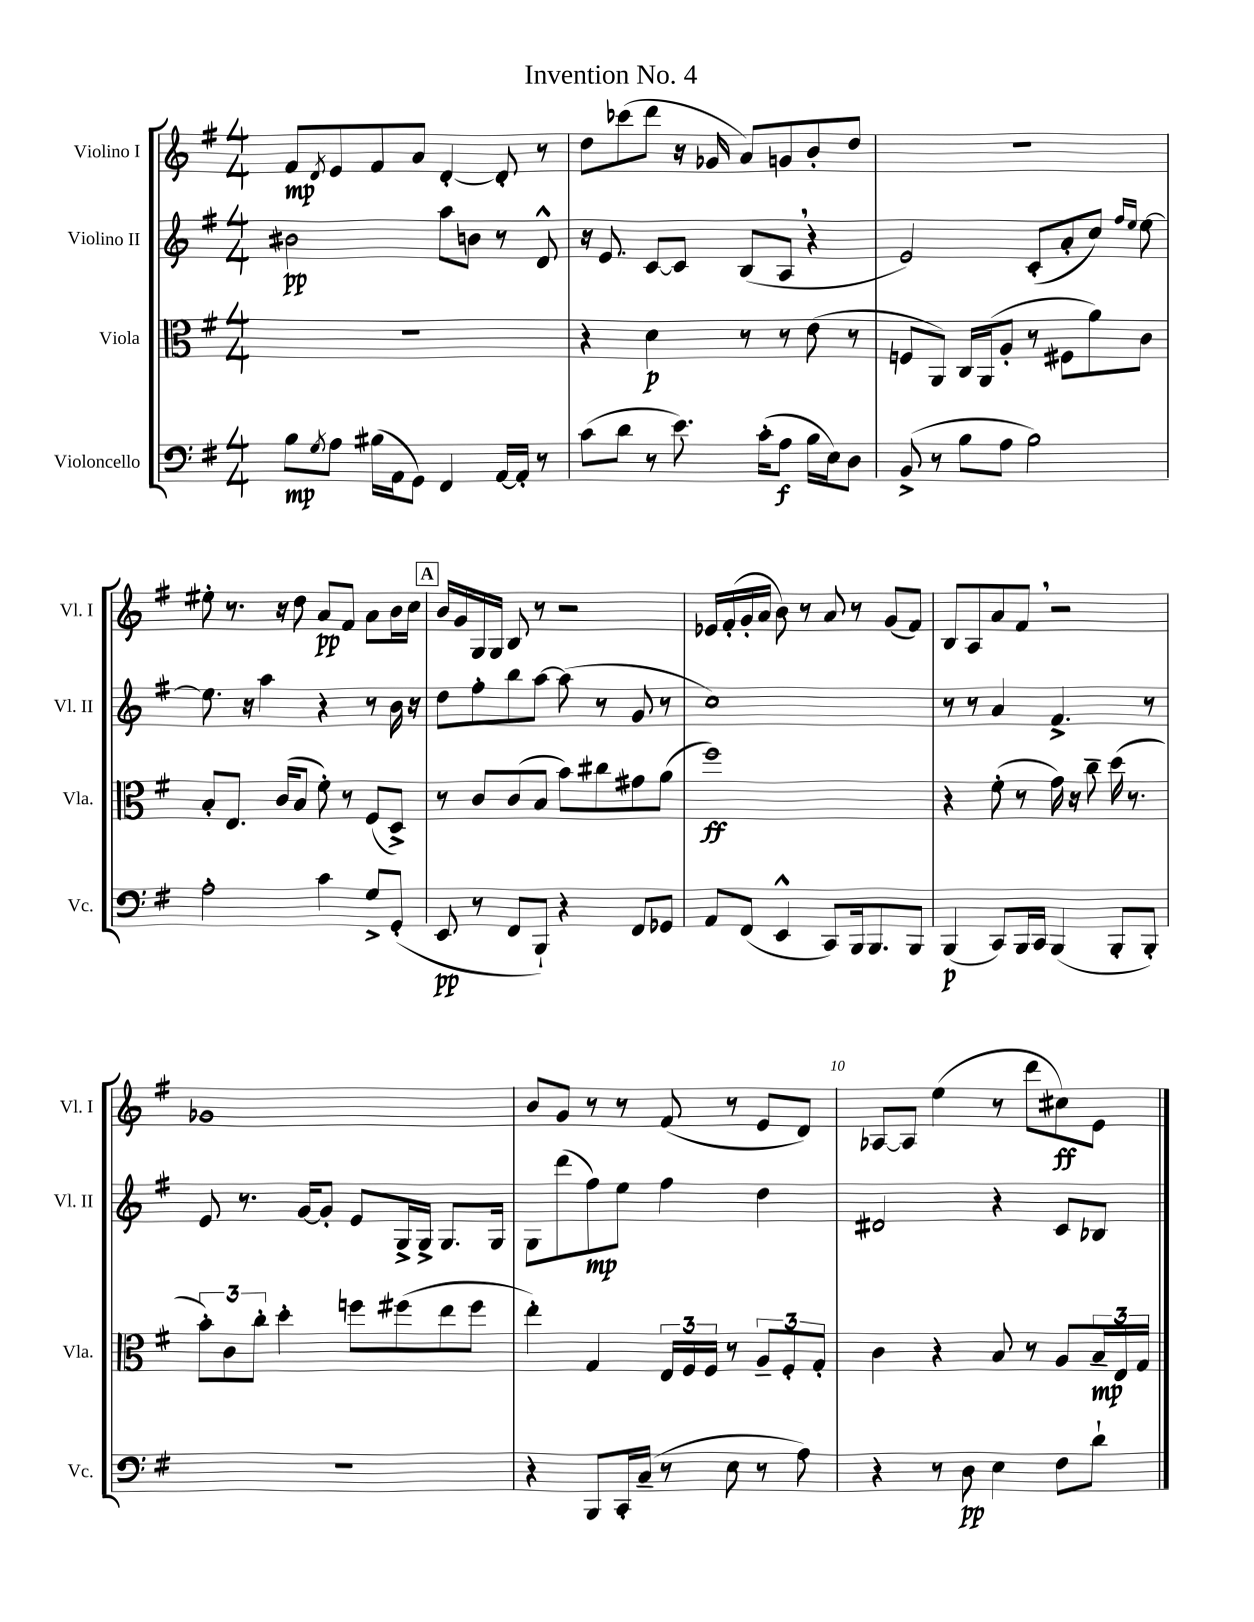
\header { title = "Invention No. 4" }
<<
\new StaffGroup <<
\new Staff = "s0" \with { instrumentName = "Violino I" shortInstrumentName = "Vl. I" } {
    \clef treble \key g \major \numericTimeSignature \time 4/4
    fis'8\mp \acciaccatura { d'8 } e'8 fis'8 a'8 d'4~-. d'8-. r8 |
    d''8 ces'''8( d'''8 r16 ges'16 a'8) g'8 b'8-. d''8 |
    R1 |
    eis''8-. r8. r16 d''8 a'8\pp fis'8 a'8 b'16 c''16 |
    \mark \markup { \box "A" } b'16 g'16 g16 g16 b8 r8 r2 |
    ees'16 fis'16-.( g'16-. a'16 b'8) r8 a'8 r8 g'8( fis'8) |
    b8 a8 a'8 fis'8 \breathe r2 |
    ges'1 |
    b'8 g'8 r8 r8 fis'8( r8 e'8 d'8) |
    aes8~ aes8 e''4( r8 d'''8 cis''8\ff) e'8 \bar "|." |
}
\new Staff = "s1" \with { instrumentName = "Violino II" shortInstrumentName = "Vl. II" } {
    \clef treble \key g \major \numericTimeSignature \time 4/4
    bis'2\pp a''8 b'8 r8 d'8-^ |
    r16 e'8. c'8~ c'8 b8( a8 \breathe r4 |
    e'2) c'8-.( a'8-. c''8) \grace { fis''16 e''16 } e''8~ |
    e''8. r16 a''4 r4 r8 b'16 r16 |
    \mark \markup { \box "A" } d''8 fis''8-. b''8 a''8~ a''8( r8 g'8 r8 |
    c''1) |
    r8 r8 a'4 fis'4.-> r8 |
    e'8 r8. g'16~ g'8-. e'8 g16-> g16-> g8. g16 |
    g8 d'''8( fis''8\mp) e''8 fis''4 d''4 |
    dis'2 r4 c'8 bes8 \bar "|." |
}
\new Staff = "s2" \with { instrumentName = "Viola" shortInstrumentName = "Vla." } {
    \clef alto \key g \major \numericTimeSignature \time 4/4
    R1 |
    r4 d'4\p r8 r8 e'8( r8 |
    f8 a,8) c16 a,16( a8-. r8 fis8 a'8) c'8 |
    b8-. e8. c'16( b8 fis'8-.) r8 fis8( d8->) |
    \mark \markup { \box "A" } r8 c'8 c'8( b8 b'8) cis''8 gis'8 a'8( |
    fis''1\ff) |
    r4 fis'8-.( r8 g'16) r16 c''8-- d''16( r8. |
    \tuplet 3/2 { b'8-.) c'8 c''8-. } d''4-. f''8 fis''8( e''8 fis''8 |
    e''4-.) g4 \tuplet 3/2 { e16 fis16 fis16 } r8 \tuplet 3/2 { a8-- fis8-. g8-. } |
    c'4 r4 b8 r8 a8 \tuplet 3/2 { b16--\mp e16 g16 } \bar "|." |
}
\new Staff = "s3" \with { instrumentName = "Violoncello" shortInstrumentName = "Vc." } {
    \clef bass \key g \major \numericTimeSignature \time 4/4
    b8\mp \acciaccatura { g8 } a8 bis16( a,16 g,8) fis,4 a,16~ a,16-. r8 |
    c'8( d'8 r8 e'8.) c'16-.( a8\f b16 e16) d8 |
    b,8->( r8 b8 a8 b2) |
    a2-. c'4 g8-> g,8-.( |
    \mark \markup { \box "A" } e,8\pp r8 fis,8 b,,8-!) r4 fis,8 ges,8 |
    a,8 fis,8( e,4-^ c,8) b,,16 b,,8. b,,8 |
    b,,4\p( c,8) b,,16 c,16 b,,4( b,,8-. b,,8-.) |
    r1 |
    r4 b,,8 c,16-. c16--( r8 e8 r8 a8) |
    r4 r8 d8\pp e4 fis8 d'8-! \bar "|." |
}
>>
>>
\layout { \context { \Score \override BarNumber.break-visibility = ##(#f #t #t) barNumberVisibility = #(every-nth-bar-number-visible 5) } }
